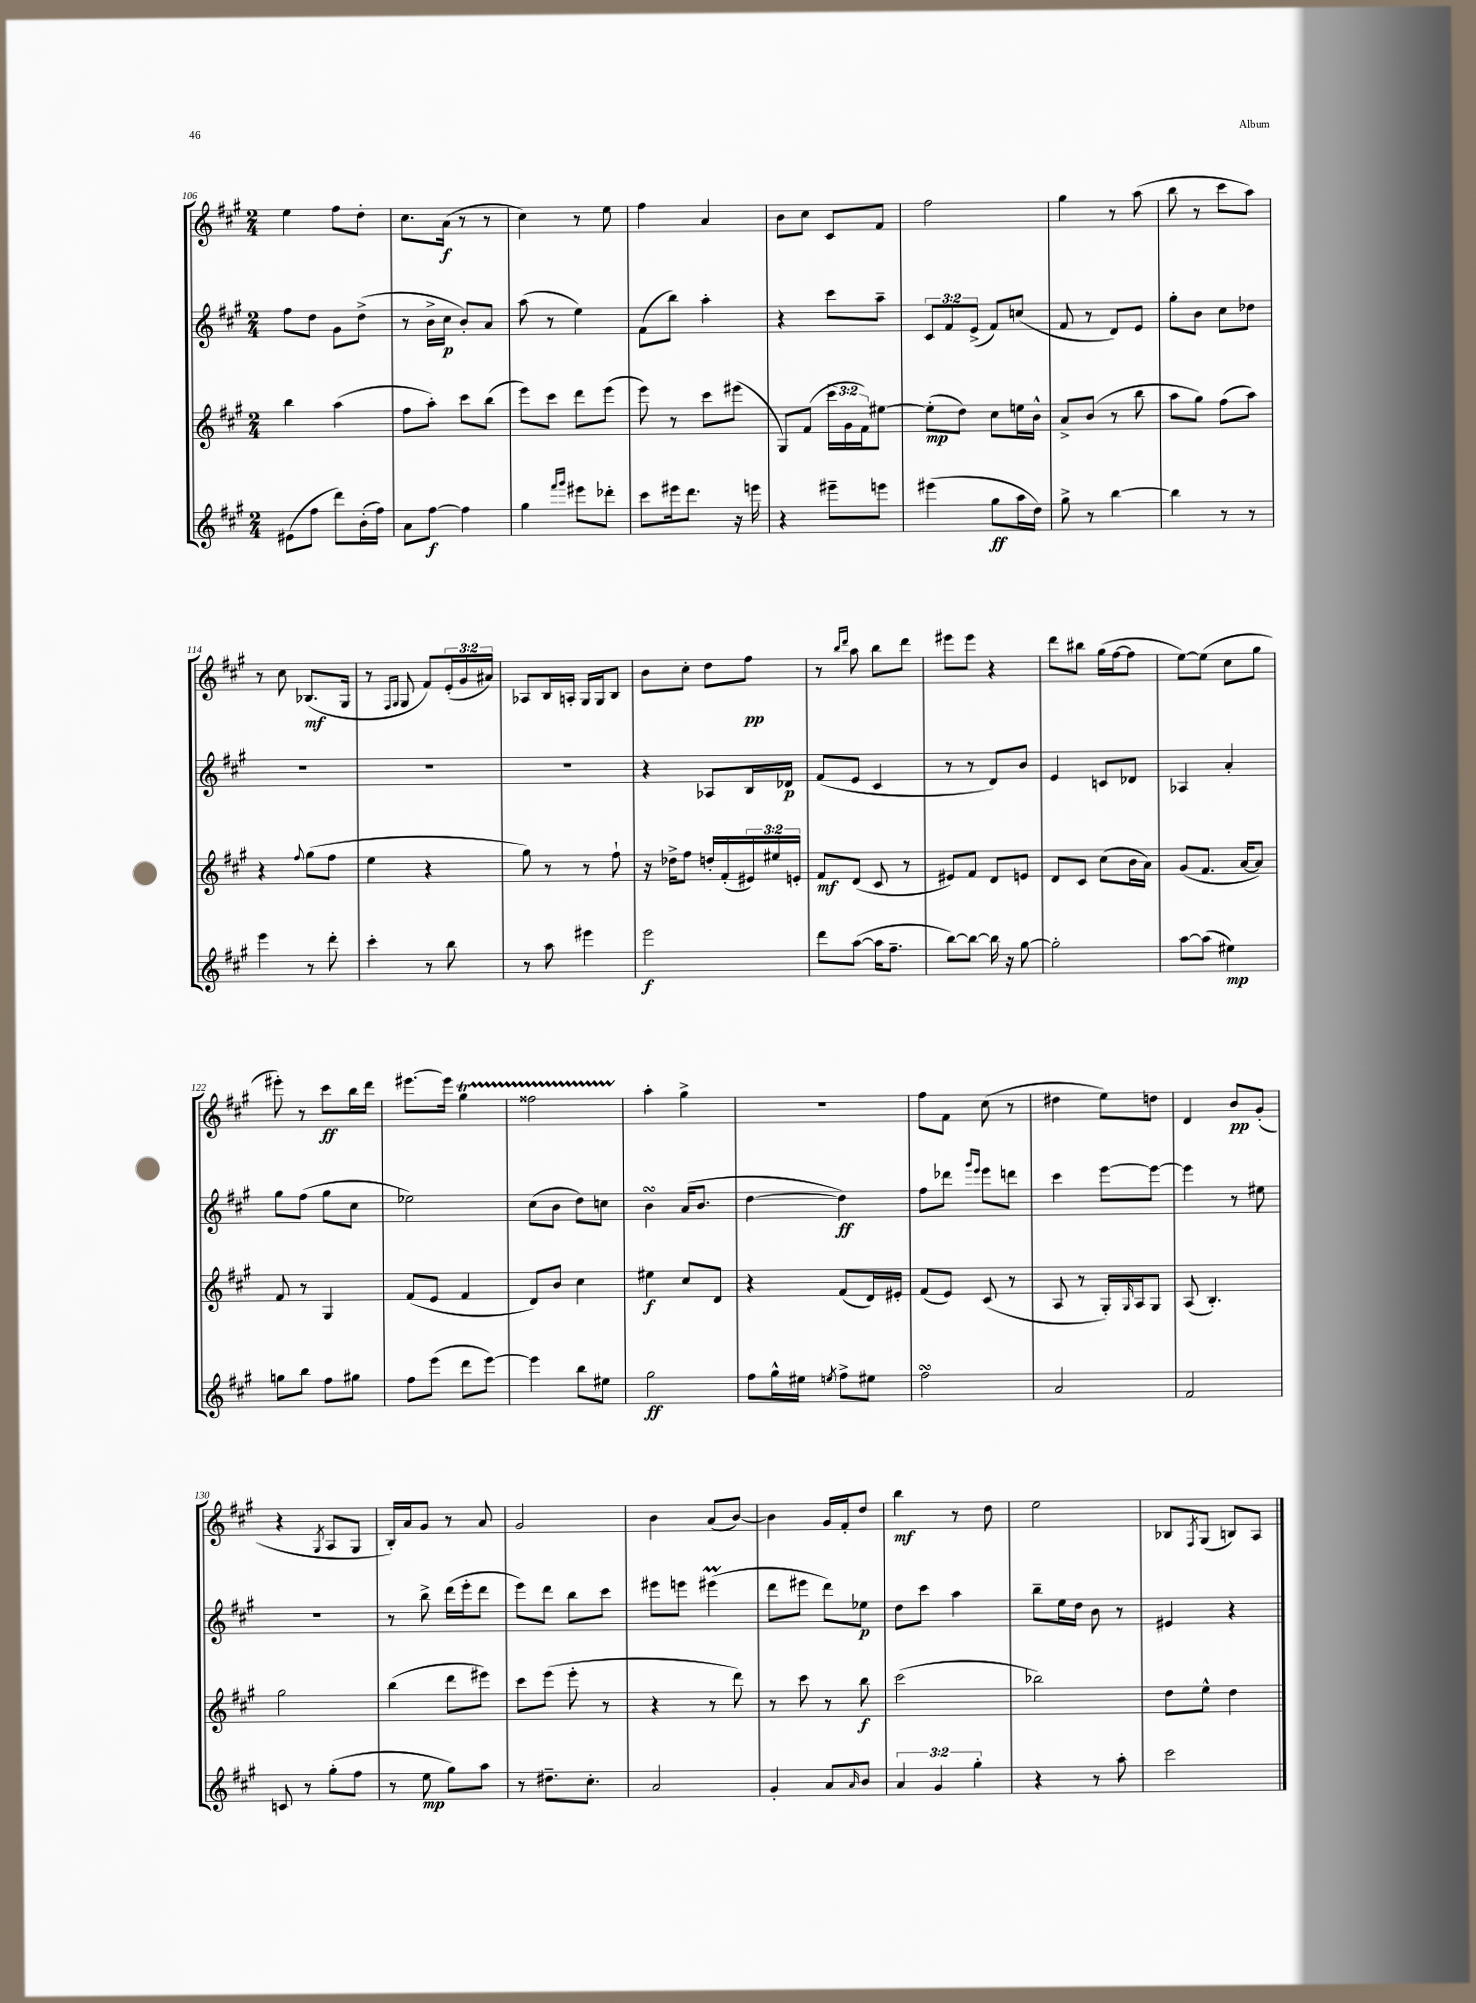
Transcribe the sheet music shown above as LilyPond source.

<<
\new StaffGroup <<
\new Staff = "s0" {
    \clef treble \key a \major \numericTimeSignature \time 2/4 \override Staff.TupletNumber.text = #tuplet-number::calc-fraction-text
    e''4 fis''8 d''8-. |
    cis''8. a'16\f( r8 r8 |
    cis''4) r8 e''8 |
    fis''4 a'4 |
    b'8 cis''8 cis'8 fis'8 |
    fis''2 |
    gis''4 r8 a''8( |
    b''8 r8 cis'''8 a''8) |
    r8 cis''8 bes8.\mf( gis16 |
    r8 \grace { fis16 gis16 } gis8 fis'8) \tuplet 3/2 { e'16-.( gis'16 ais'16) } |
    aes8 b16 a16-. gis16 gis16 b8 |
    b'8 cis''8-. d''8 fis''8\pp |
    r8 \grace { b''16 d'''16 } a''8 b''8 d'''8 |
    eis'''8 eis'''8 r4 |
    d'''8 bis''8 gis''16( fis''16~ fis''8 |
    e''8~) e''8( cis''8 gis''8 |
    eis'''8-.) r8 cis'''8\ff b''16 d'''16 |
    eis'''8.~ eis'''16 gis''4\startTrillSpan |
    fisis''2 |
    a''4-.\stopTrillSpan gis''4-> |
    r2 |
    fis''8 fis'8 cis''8( r8 |
    dis''4 e''8) d''8 |
    d'4 b'8\pp gis'8-.( |
    r4 \acciaccatura { gis8 } a8 gis8 |
    b16-.) a'16 gis'8 r8 a'8 |
    gis'2 |
    b'4 a'8( b'8~) |
    b'4 gis'16 fis'16-. d''8 |
    b''4\mf r8 d''8 |
    e''2 |
    bes8 \acciaccatura { fis8 } gis8( b8) a8 \bar "|." |
}
\new Staff = "s1" {
    \clef treble \key a \major \numericTimeSignature \time 2/4 \override Staff.TupletNumber.text = #tuplet-number::calc-fraction-text
    fis''8 d''8 gis'8 d''8->( |
    r8 b'16-> cis''16\p b'8-.) a'8 |
    a''8( r8 e''4) |
    fis'8( b''8) a''4-. |
    r4 cis'''8 a''8-- |
    \tuplet 3/2 { cis'8 fis'8 e'8->( } fis'8) c''8( |
    fis'8 r8 d'8) e'8 |
    gis''8-. b'8 cis''8 des''8 |
    R2 |
    R2 |
    R2 |
    r4 aes8 b16 des'16\p |
    fis'8( e'8 cis'4 |
    r8 r8 d'8) b'8 |
    e'4 c'8 des'8 |
    aes4 a'4-. |
    gis''8 fis''8( gis''8 cis''8 |
    ees''2) |
    cis''8( b'8 d''8) c''8 |
    b'4\turn a'16( b'8. |
    d''4~ d''4\ff) |
    fis''8 des'''8 \grace { gis'''16 e'''16 } e'''8 d'''8 |
    cis'''4 e'''8~ e'''8~ |
    e'''4 r8 eis''8 |
    R2 |
    r8 b''8-> d'''16( e'''16-. d'''8 |
    e'''8) d'''8 b''8 cis'''8 |
    eis'''8 e'''8 eis'''4\prall( |
    d'''8 eis'''8 d'''8) ees''8\p |
    d''8 cis'''8 a''4 |
    b''8-- e''16 d''16 b'8 r8 |
    eis'4 r4 \bar "|." |
}
\new Staff = "s2" {
    \clef treble \key a \major \numericTimeSignature \time 2/4 \override Staff.TupletNumber.text = #tuplet-number::calc-fraction-text
    b''4 a''4( |
    fis''8 a''8-.) cis'''8 b''8( |
    e'''8) cis'''8 d'''8 e'''8( |
    e'''8) r8 cis'''8 eis'''8( |
    gis8) fis'8( \tuplet 3/2 { cis'''16 gis'16 fis'16) } eis''8~ |
    eis''8-.\mp( d''8) cis''8 e''16 b'16-^ |
    a'8-> b'8( r8 b''8 |
    a''8 gis''8) fis''8( a''8) |
    r4 \appoggiatura { fis''8 } gis''8( fis''8 |
    e''4 r4 |
    gis''8) r8 r8 fis''8-! |
    r16 des''16-> fis''8 d''16-. fis'16-.( \tuplet 3/2 { eis'16) eis''16 e'16-. } |
    fis'8\mf d'8( cis'8 r8 |
    eis'8) fis'8 d'8 e'8 |
    d'8 cis'8 cis''8( b'16 a'16) |
    gis'8( fis'8. a'16~ a'8) |
    fis'8 r8 gis4 |
    fis'8( e'8 fis'4 |
    d'8) b'8 cis''4 |
    eis''4\f cis''8 d'8 |
    r4 fis'8( d'16) eis'16-. |
    fis'8( e'8) cis'8( r8 |
    a8 r8 gis16-.) \grace { gis16 } a16 gis8 |
    a8( b4.-.) |
    gis''2 |
    b''4( d'''8 eis'''8) |
    cis'''8 e'''8( e'''8-. r8 |
    r4 r8 d'''8) |
    r8 cis'''8 r8 b''8\f |
    cis'''2( |
    bes''2) |
    d''8 e''8-^ d''4 \bar "|." |
}
\new Staff = "s3" {
    \clef treble \key a \major \numericTimeSignature \time 2/4 \override Staff.TupletNumber.text = #tuplet-number::calc-fraction-text
    eis'8( fis''8 d'''8) b'16-.( fis''16) |
    a'8 fis''8~\f fis''4 |
    gis''4 \grace { fis'''16 gis'''16 } eis'''8 des'''8-. |
    cis'''8 eis'''16 d'''8. r16 e'''16 |
    r4 eis'''8-- e'''8 |
    eis'''4( gis''8\ff a''16 d''16) |
    gis''8-> r8 b''4~ |
    b''4 r8 r8 |
    e'''4 r8 d'''8-. |
    cis'''4-. r8 b''8 |
    r8 a''8 eis'''4 |
    e'''2\f |
    d'''8 a''8~( a''16 fis''8.-- |
    b''8~) b''8~ b''16 r16 gis''8~ |
    gis''2-. |
    a''8~ a''8( eis''4\mp) |
    g''8 b''8 fis''8 gis''8 |
    fis''8 e'''8( d'''8 e'''8~) |
    e'''4 b''8 eis''8 |
    gis''2\ff |
    fis''8 gis''16-^ eis''16 \acciaccatura { e''8 } fis''8-> eis''8 |
    fis''2\turn |
    a'2 |
    fis'2 |
    c'8 r8 gis''8-.( fis''8 |
    r8 e''8\mp gis''8) a''8 |
    r8 dis''8.-- cis''8.-. |
    a'2 |
    gis'4-. a'8 \grace { a'16 } b'8 |
    \tuplet 3/2 { a'4 gis'4 gis''4-. } |
    r4 r8 a''8-. |
    cis'''2 \bar "|." |
}
>>
>>
\layout { \context { \Score currentBarNumber = #106 } }
